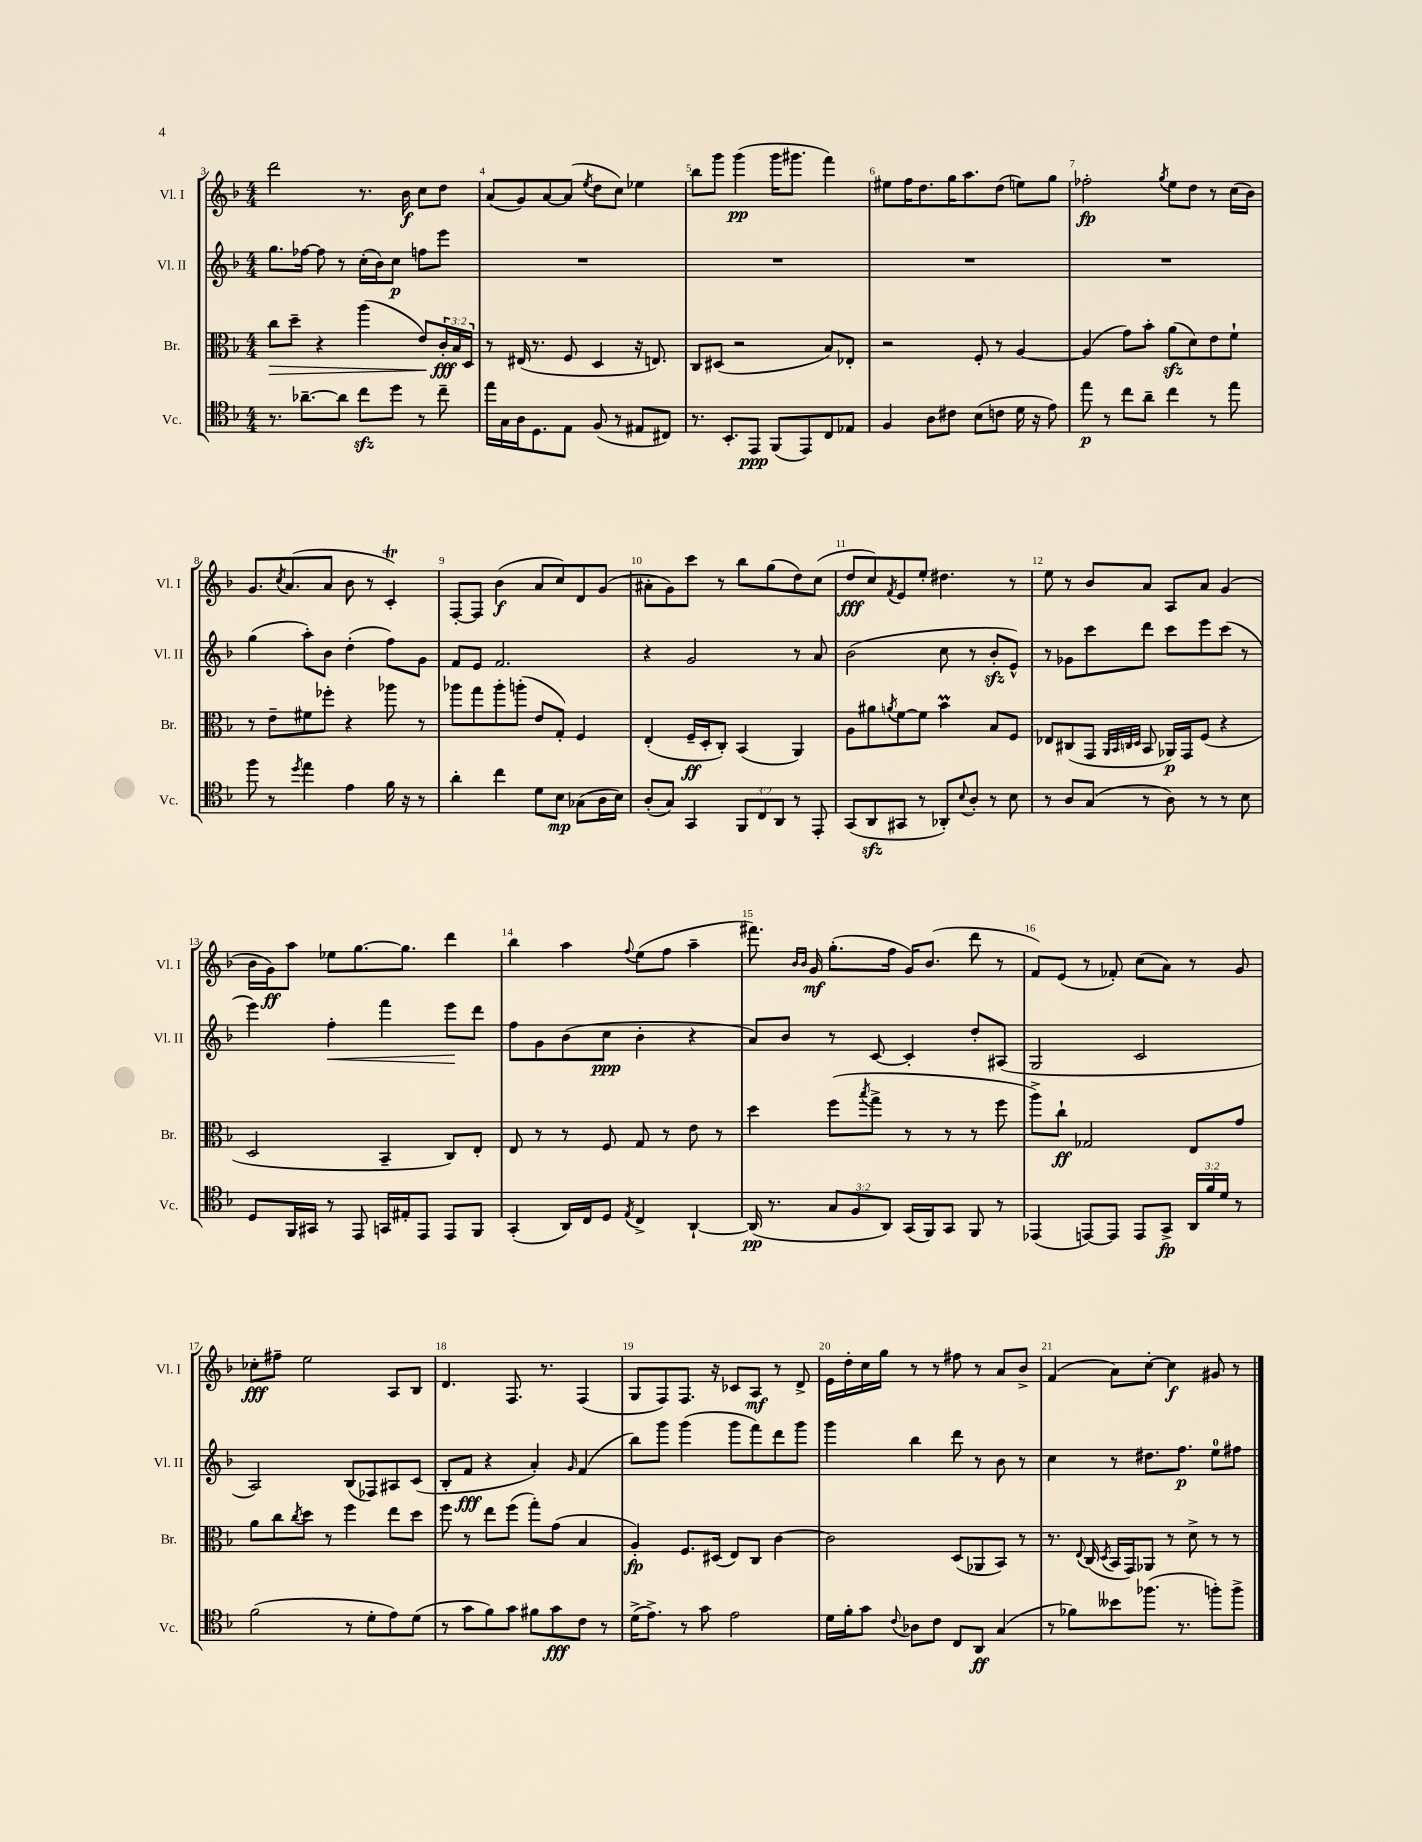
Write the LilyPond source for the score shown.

<<
\new StaffGroup <<
\new Staff = "s0" \with { instrumentName = "Vl. I" shortInstrumentName = "Vl. I" } {
    \clef treble \key f \major \numericTimeSignature \time 4/4
    d'''2 r8. bes'16\f c''8 d''8 |
    a'8( g'8) a'8~ a'8( \acciaccatura { e''8 } d''8 c''8) ees''4 |
    bes''8 g'''8 g'''4\pp( g'''16 gis'''8. f'''4) |
    eis''8 f''16 d''8. g''16 a''8. d''8( e''8) g''8 |
    fes''2-.\fp \acciaccatura { g''8 } e''8 d''8 r8 c''16( bes'16) |
    g'8. \acciaccatura { c''8 } a'8.( a'8 bes'8 r8 c'4-.\trill) |
    f8~-. f8 bes'4\f( a'8 c''8) d'8 g'8( |
    ais'8-. g'8) c'''8 r8 bes''8 g''8( d''8) c''8( |
    d''8\fff c''8) \acciaccatura { f'8 } e'8 e''8-. dis''4. r8 |
    e''8 r8 bes'8 a'8 a8 a'8 g'4( |
    bes'16 g'16\ff) a''8 ees''8 g''8.~ g''8. d'''4 |
    bes''4 a''4 \appoggiatura { f''8 } e''8( f''8 a''4-- |
    fis'''8.) \grace { bes'16 bes'16 } g'16\mf g''8.-.( f''16 g'16) bes'8.( d'''8 r8 |
    f'8) e'8( r8 fes'8-.) c''8( a'8) r8 g'8 |
    ces''8-.\fff fis''8-- e''2 a8 bes8 |
    d'4. f8. r8. f4( |
    g8 f8) f8. r16 ces'8 a8\mf r8 d'8-> |
    e'16 d''16-. c''16 g''16 r8 r8 fis''8 r8 a'8 bes'8-> |
    f'4( a'8) c''8~-. c''4\f gis'8 r8 \bar "|." |
}
\new Staff = "s1" \with { instrumentName = "Vl. II" shortInstrumentName = "Vl. II" } {
    \clef treble \key f \major \numericTimeSignature \time 4/4
    g''8. fes''16~ fes''8 r8 c''16-.( bes'16) c''8\p f''8 e'''8 |
    R1 |
    R1 |
    R1 |
    R1 |
    g''4( a''8-.) bes'8 d''4-.( f''8) g'8 |
    f'8 e'8 f'2. |
    r4 g'2 r8 a'8 |
    bes'2( c''8 r8 bes'8-.\sfz e'8-^) |
    r8 ges'8 c'''8 d'''8 c'''8 e'''8 c'''8( r8 |
    e'''4) f''4-.\< f'''4 e'''8\! d'''8 |
    f''8 g'8 bes'8( c''8\ppp bes'4-. r4 |
    a'8) bes'8 r8 c'8~ c'4-. d''8-. ais8( |
    g2 c'2 |
    a2) bes8( fes8) ais8 c'8( |
    bes8-. f'8\fff r4 a'4-.) \grace { g'16 } f'4( |
    bes''8) g'''8 g'''4( g'''8 f'''8) d'''8 g'''8 |
    g'''4 bes''4 d'''8 r8 bes'8 r8 |
    c''4 r8 dis''8. f''8.\p e''8-0 fis''8 \bar "|." |
}
\new Staff = "s2" \with { instrumentName = "Br." shortInstrumentName = "Br." } {
    \clef alto \key f \major \numericTimeSignature \time 4/4 \override Staff.TupletNumber.text = #tuplet-number::calc-fraction-text
    c''8\> d''8-- r4 a''4( e'8) \tuplet 3/2 { c'16-.\fff\! bes16 d16 } |
    r8 eis16( r8. f8 d4 r16 e8.) |
    c8 dis8( r2 bes8) ees8-. |
    r2 f8-. r8 a4~ |
    a4( g'8) bes'8-. a'8\sfz( d'8) e'8 f'8-! |
    r8 e'8-- fis'8 fes''8-. r4 aes''8 r8 |
    aes''8 g''8 aes''8-. a''8-.( e'8 g8-.) f4 |
    e4-.( f16--\ff d16-. c8-.) bes,4( a,4) |
    a8 ais'8 \acciaccatura { a'8 } f'8~ f'8 bes'4\prall bes8 f8 |
    ees8 cis8( g,8 \grace { a,32 bes,32 c32 d32 } bes,8 aes,16\p) g,16 f8( r4 |
    d2 bes,4-- c8) e8-. |
    e8 r8 r8 f8 g8 r8 e'8 r8 |
    d''4 f''8( \acciaccatura { bes''8 } g''8-> r8 r8 r8 f''8 |
    a''8->) c''8-!\ff ges2 e8 g'8 |
    a'8 c''8 \acciaccatura { c''8 } d''8 r8 f''4 e''8 d''8 |
    f''8 r8 e''8 f''8( g''8-.) g'8( bes4 |
    a4-.\fp) f8. dis16( e8) c8 c'4~ |
    c'2 d8( aes,8 bes,8) r8 |
    r8. \appoggiatura { e8 } c16( \acciaccatura { d8 } bes,16 g,16) aes,8 r8 d'8-> r8 r8 \bar "|." |
}
\new Staff = "s3" \with { instrumentName = "Vc." shortInstrumentName = "Vc." } {
    \clef tenor \key f \major \numericTimeSignature \time 4/4 \override Staff.TupletNumber.text = #tuplet-number::calc-fraction-text
    r8. aes'8.~-- aes'8 c''8\sfz d''8 r8 c''8-- |
    e''16 g16 a16 d8. e8 f8( r8 eis8 cis8) |
    r8. bes,8.-. e,8\ppp f,8( e,8) c8 ees8 |
    f4 a8 cis'8 bes8( c'8 d'16 r16 e'8) |
    e''8\p r8 c''8 a'8-- c''4 r8 e''8 |
    f''8 r8 \acciaccatura { d''8 } e''4 e'4 f'16 r16 r8 |
    a'4-. c''4 d'8 bes8\mp ges8( a16 bes16) |
    a8-.( g8) g,4 \tuplet 3/2 { f,8 c8 a,8 } r8 e,8-. |
    g,8( a,8\sfz gis,8 r8 aes,8-.) \appoggiatura { bes8 } a8-. r8 bes8 |
    r8 a8 g8( r8 a8) r8 r8 bes8 |
    d8 f,16 gis,16 r8 e,8 g,16 eis16-. e,8 e,8 f,8 |
    g,4-.( a,16) c16 d8 \acciaccatura { e8 } c4-> a,4~-! |
    a,16\pp( r8. \tuplet 3/2 { g8 f8 a,8) } g,16( f,16) g,8 f,8 r8 |
    ees,4( e,8~) e,8 e,8 g,8->\fp \tuplet 3/2 { a,16 f'16 d'16 } r8 |
    f'2( r8 d'8-. e'8) d'8( |
    r8 g'8 f'8) g'8 fis'8 g'8\fff c'8 r8 |
    d'16->( e'8.->) r8 g'8 e'2 |
    d'16 f'16-. g'8 \appoggiatura { c'8 } aes8 c'8 c8 a,8\ff g4( |
    r8 fes'8) beses'8 fes''8.( r8. f''8-.) f''8-> \bar "|." |
}
>>
>>
\layout { \context { \Score currentBarNumber = #3 \override BarNumber.break-visibility = ##(#f #t #t) barNumberVisibility = #all-bar-numbers-visible } }
